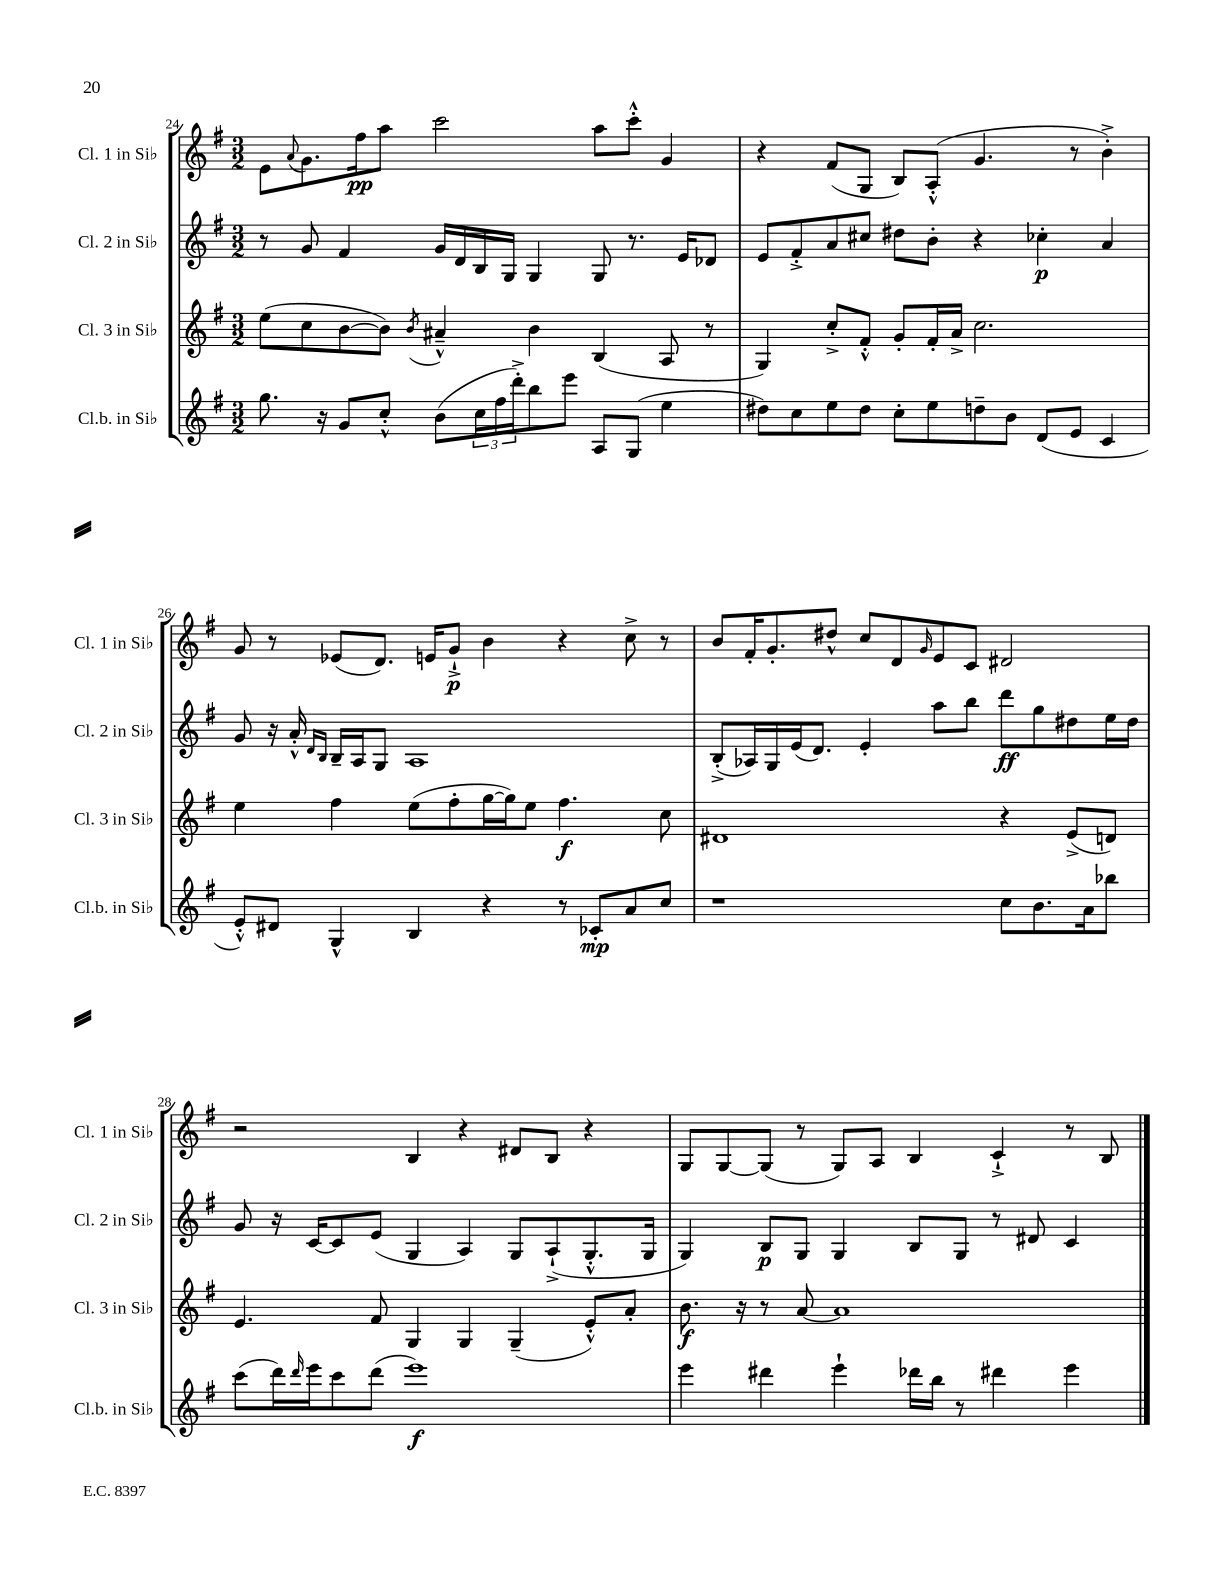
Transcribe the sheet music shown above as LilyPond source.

<<
\new StaffGroup <<
\new Staff = "s0" \with { instrumentName = "Cl. 1 in Sib" shortInstrumentName = "Cl. 1 in Sib" } {
    \clef treble \key g \major \numericTimeSignature \time 3/2
    e'8 \appoggiatura { a'8 } g'8. fis''16\pp a''8 c'''2 a''8 c'''8-.-^ g'4 |
    r4 fis'8( g8 b8) a8-.-^( g'4. r8 b'4-.->) |
    g'8 r8 ees'8( d'8.) e'16 g'8-!->\p b'4 r4 c''8-> r8 |
    b'8 fis'16-. g'8.-. dis''8-^ c''8 d'8 \grace { g'16 } e'8 c'8 dis'2 |
    r2 b4 r4 dis'8 b8 r4 |
    g8 g8~ g8( r8 g8) a8 b4 c'4-!-> r8 b8 \bar "|." |
}
\new Staff = "s1" \with { instrumentName = "Cl. 2 in Sib" shortInstrumentName = "Cl. 2 in Sib" } {
    \clef treble \key g \major \numericTimeSignature \time 3/2
    r8 g'8 fis'4 g'16 d'16 b16 g16 g4 g8 r8. e'16 des'8 |
    e'8 fis'8-.-> a'8 cis''8 dis''8 b'8-. r4 ces''4-.\p a'4 |
    g'8 r16 a'16-.-^ \grace { d'16 b16 } b16-- a16 g8 a1 |
    b8-.->( aes16) g16 e'16( d'8.) e'4-. a''8 b''8 d'''8\ff g''8 dis''8 e''16 dis''16 |
    g'8 r16 c'16~ c'8 e'8( g4 a4) g8 a8-!->( g8.-.-^ g16 |
    g4) b8\p g8 g4 b8 g8 r8 dis'8 c'4 \bar "|." |
}
\new Staff = "s2" \with { instrumentName = "Cl. 3 in Sib" shortInstrumentName = "Cl. 3 in Sib" } {
    \clef treble \key g \major \numericTimeSignature \time 3/2
    e''8( c''8 b'8~ b'8) \acciaccatura { b'8 } ais'4---^ b'4 b4( a8 r8 |
    g4) c''8-.-> fis'8-.-^ g'8-. fis'16-. a'16-> c''2. |
    e''4 fis''4 e''8( fis''8-. g''16~ g''16) e''8 fis''4.\f c''8 |
    dis'1 r4 e'8->( d'8) |
    e'4. fis'8 g4 g4 g4--( e'8-.-^) a'8-. |
    b'8.\f r16 r8 a'8~ a'1 \bar "|." |
}
\new Staff = "s3" \with { instrumentName = "Cl.b. in Sib" shortInstrumentName = "Cl.b. in Sib" } {
    \clef treble \key g \major \numericTimeSignature \time 3/2
    g''8. r16 g'8 c''8-.-^ b'8( \tuplet 3/2 { c''16 fis''16 d'''16-.->) } b''8 e'''8 a8 g8( e''4 |
    dis''8) c''8 e''8 dis''8 c''8-. e''8 d''8-- b'8 d'8( e'8 c'4 |
    e'8-.-^) dis'8 g4-^ b4 r4 r8 ces'8-.\mp a'8 c''8 |
    r1 c''8 b'8. a'16 bes''8 |
    c'''8( d'''16) \grace { d'''16 } e'''16 c'''8 d'''8( e'''1\f) |
    e'''4 dis'''4 e'''4-! des'''16 b''16 r8 dis'''4 e'''4 \bar "|." |
}
>>
>>
\layout { \context { \Score currentBarNumber = #24 } }
